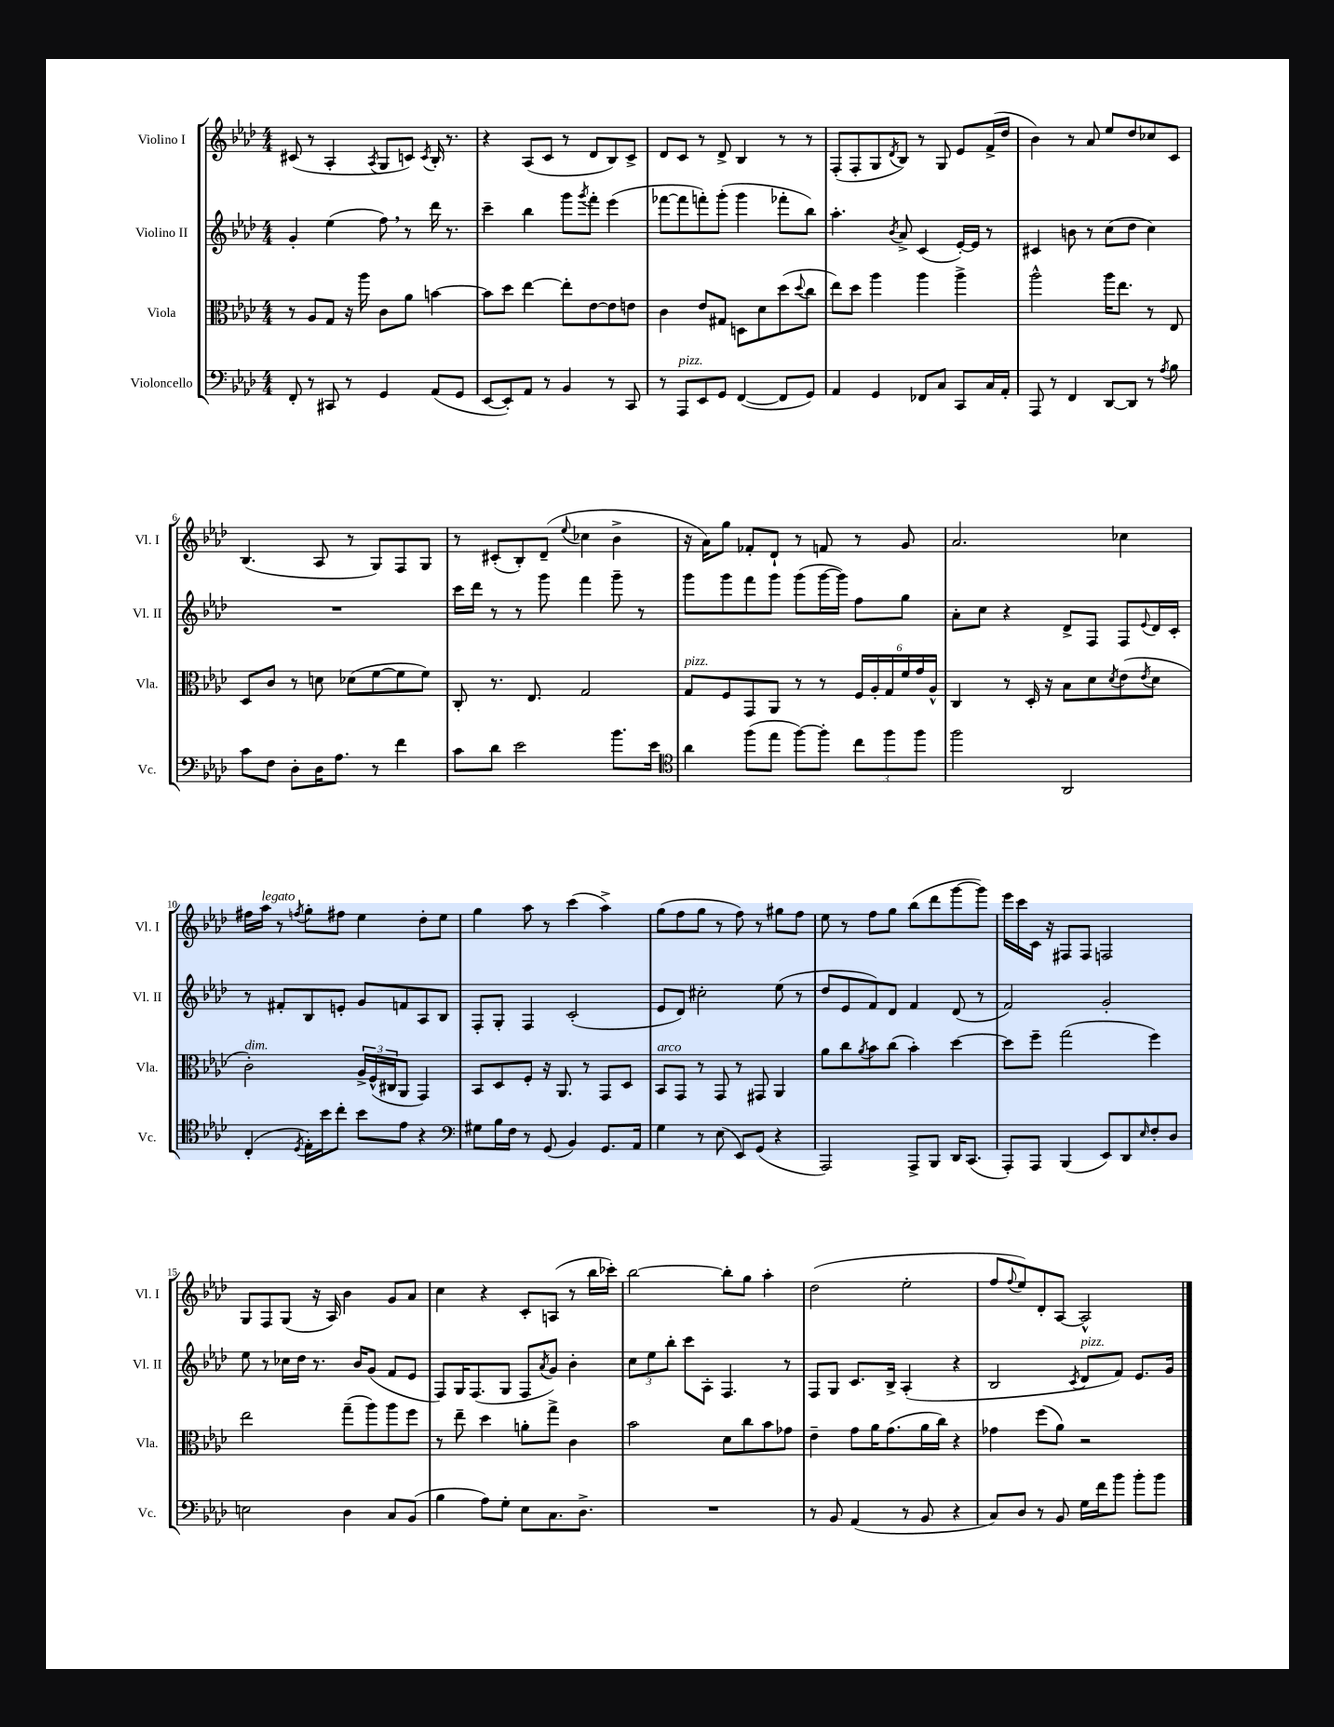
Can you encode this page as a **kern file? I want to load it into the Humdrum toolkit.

**kern	**kern	**kern	**kern
*part4	*part3	*part2	*part1
*staff4	*staff3	*staff2	*staff1
*I"Violoncello	*I"Viola	*I"Violino II	*I"Violino I
*I'Vc.	*I'Vla.	*I'Vl. II	*I'Vl. I
*clefF4	*clefC3	*clefG2	*clefG2
*k[b-e-a-d-]	*k[b-e-a-d-]	*k[b-e-a-d-]	*k[b-e-a-d-]
*M4/4	*M4/4	*M4/4	*M4/4
=1	=1	=1	=1
8FF'/	8r	4g'/	(8c#X/
8r	8A-/L	.	8r
8CC#X/	8G/J	(4ee-\	4A-'/
8r	16r	.	.
.	16aa-\	.	.
.	.	.	8qA-/
4GG/	8c\L	8ff,\)	8G/L
.	8a-\J	8r	8cn/J)
.	.	.	8qc/
(8AA-/L	[4bn\	16ddd-\	16B-'/
.	.	8.r	8.r
8GG/J	.	.	.
=2	=2	=2	=2
[8EE-/L	8b\L]	4ccc~\	4r
8EE-'/])	8dd-\J	.	.
8AA-/J	[4ee-\	4bb-\	(8A-/L
8r	.	.	8c/J
4BB-/	8ee-'\L]	8ggg\L	8r
.	.	8qggg/	.
.	[8e-\	8fff'\J	8d-/L
8r	8e-\]	(4eee-\	8B-/)
8CC/	8en\J	.	8c^/J
=3	=3	=3	=3
8r	4c\	[8fff-X\L	8d-/L
!LO:TX:a:i:t=pizz.	!	!	!
8AAA-/L	.	8fff-\]	8c/J
8EE-/	8e-/L	8fffn'\)	8r
8GG/J	8G#X/J	(8ggg'\J	8d-^/
([4FF/	8Dn\L	4ggg\	4B-/
.	8d-\	.	.
8FF/L]	(8dd-\	8fff-X'\L	8r
.	8qqdd-/	.	.
8GG/J)	8cc\J	8bb-\J)	8r
=4	=4	=4	=4
4AA-/	8ee-\L)	4.aa-'\	(8F'/L
.	8dd-\J	.	8F'/
4GG/	4aa-\	.	8G/
.	.	8qb-/	8qd-/
.	.	8a-^/	8B-/J)
8FF-X/L	4aa-\	(4c/	8r
8C/J	.	.	8G/
8CC/L	4aa-^\	[16e-'/LL)	8e-/L
.	.	16e-/JJ]	.
16C/L	.	8r	(16f^/L
16AA-'/JJ	.	.	16dd-/JJ
=5	=5	=5	=5
8AAA-/	2aa-^^\	4c#X/	4b-\)
8r	.	.	.
4FF/	.	8bn\	8r
.	.	8r	8a-/
[8DD-/L	16aa-\KL	(8cc\L	8ee-/L
.	8.ee-\J	.	.
8DD-/J]	.	8dd-\J	8dd-/
8r	8r	4cc\)	8cc-X/
8qA-/	.	.	.
8B-\	8E-/	.	8c/J
!!LO:LB:g=z
=6	=6	=6	=6
8c\L	8D-/L	1r	(4.B-/
8F\J	8c/J	.	.
8D-'\L	8r	.	.
16D-\K	8dn\	.	8A-/
8.A-\J	.	.	.
.	(8d-X\L	.	8r
8r	[8f\	.	8G/L)
4f\	8f\]	.	8F/
.	8f\J)	.	8G/J
=7	=7	=7	=7
8c\L	8C'/	16ccc\LL	8r
.	.	16ddd-\JJ	.
8d-\J	8.r	8r	(8c#X'/L
2e-\	.	8r	8B-'/)
.	8.E-/	.	.
.	.	8ggg\	(8d-~/J
.	.	.	8qqee-/
.	2G/	4fff\	4cc-X\
8.b-\L	.	8ggg~\	4b-^\
.	.	8r	.
16e-\Jk	.	.	.
=8	=8	=8	=8
*clefC4	*	*	*
!	!LO:TX:a:i:t=pizz.	!	!
4a-\	8G/L	8ggg\L	16r
.	.	.	16a-\KL)
.	8F/	8ggg\	8gg\J
(8ff\L	8GG/	8fff\	8f-X'/L
8ee-\J	8AA-/J	8ggg\J	8d-`/J
[8ff\L)	8r	(8ggg\L	8r
8ff'\J]	8r	[16ggg\L	8fn/
.	.	16ggg\JJ])	.
12cc\L	24F/LL	8ff\L	8r
.	24A-'/	.	.
12ff\	24G/	.	.
.	24f/	8gg\J	8g/
12ff\J	24g/	.	.
.	24A-^^/JJ	.	.
=9	=9	=9	=9
2ff\	4C/	8a-'\L	2.a-/
.	.	8cc\J	.
.	8r	4r	.
.	16D-'/	.	.
.	16r	.	.
2AA-/	8B-\L	8d-^/L	.
.	8d-\	8F/J	.
.	8qd-/	.	.
.	(8e-\	8F/L	4cc-X\
.	8qe-/	8qqe-/	.
.	8d-\J	16d-/L	.
.	.	16c'/JJ	.
!!LO:LB:g=z
=10	=10	=10	=10
!	!LO:TX:a:i:t=dim.	!	!
(4C'/	2c'\)	8r	16ff#X\LL
!	!	!	!LO:TX:a:i:t=legato
.	.	.	16aa-\JJ
.	.	8f#X'/L	8r
8qD-/	.	.	8qffn/
16E-'\LL)	.	8B-/	8gg'\L
16b-\J	.	.	.
8cc'\J	.	8en'/J	8ff#X\J
8b-\L	24A-^/LL	8g/L	4ee-\
.	(24F^^/	.	.
.	24C#X/J	.	.
8e-\J	8AA-/J	8fn/	.
4r	4GG/)	8A-/	8dd-'\L
.	.	8B-/J	8ee-\J
=11	=11	=11	=11
*clefF4	*	*	*
8G#X\L	8BB-/L	8F'/L	4gg\
16B-\L	8D-/	8G'/J	.
16F\JJ	.	.	.
8r	8F'/J	4F/	8aa-\
(8GG/	16r	.	8r
.	8.AA-/	.	.
4BB-/)	.	(2c'/	(4ccc\
.	8r	.	.
8.GG/L	8GG/L	.	4aa-^\)
.	8D-/J	.	.
16AA-/Jk	.	.	.
=12	=12	=12	=12
!	!LO:TX:a:i:t=arco	!	!
4G\	8BB-/L	8e-/L	(8gg\L
.	8GG/J	8d-/J)	8ff\
8r	8r	2cc#X'\	8gg\J
(8E-\	8GG/	.	8r
8EE-/L)	8r	.	8ff\)
(8GG/J	8GG#X/	.	8r
4r	4AA-/	(8ee-\	8gg#X\L
.	.	8r	8ff\J
=13	=13	=13	=13
2AAA-/)	8a-\L	8dd-/L	8ee-\
.	8cc\	8e-/	8r
.	8qa-/	.	.
.	8b-\	8f/)	8ff\L
.	(8cc\J	8d-/J	8gg\J
8AAA-^/L	4b-'\)	4f/	(8bb-\L
8BBB-/J	.	.	8ddd-\
16DD-/KL	[4dd-\	(8d-/	[8ggg\
(8.CC/J	.	.	.
.	.	8r	8ggg\J])
=14	=14	=14	=14
8AAA-'/L)	8dd-\L]	2f/)	16eee-\LL
.	.	.	16ccc\
8AAA-/J	8ff~\J	.	16c\JJ
.	.	.	16r
(4BBB-/	(2gg\	.	8F#X/L
.	.	.	8F#/J
8EE-/L)	.	2g'/	2Fn/
8DD-/	.	.	.
16qqE-/	.	.	.
8F'/	4ff\)	.	.
8D-/J	.	.	.
!!LO:LB:g=z
=15	=15	=15	=15
2En\	2ee-\	8ee-\	8G/L
.	.	8r	8F/
.	.	16cc-X\LL	(8G/J
.	.	16dd-\JJ	.
.	.	8.r	16r
.	.	.	16A-/)
4D-\	(8gg~\L	.	4b-\
.	.	16b-/KL	.
.	8aa-\)	(8g/J	.
8C/L	8aa-\	8f/L	8g/L
(8BB-/J	8ff\J	8e-/J	8a-/J
=16	=16	=16	=16
4B-\	8r	8F/L)	4cc\
.	8ee-~\	16G/K	.
.	.	(8.F/	.
8A-\L)	4dd-\	.	4r
8G'\J	.	8G/J	.
8E-\L	8an'\L	8F/L	8c'/L
.	.	8qa-/	.
8.C\	8gg^\J	8g/J)	(8An/J
.	4c\	4b-'\	8r
8.D-^\J	.	.	.
.	.	.	16bb-\LL
.	.	.	16ccc-X'\JJ)
=17	=17	=17	=17
1r	2b-\	12cc\L	[2bb-\
.	.	12ee-\	.
.	.	12bb-'\J	.
.	.	8ccc\L	.
.	.	8A-'\J	.
.	8d-\L	4.F/	8bb-'\L]
.	8cc\	.	8gg\J
.	8b-\	.	4aa-'\
.	8g-X\J	8r	.
=18	=18	=18	=18
8r	4e-~\	8F/L	(2dd-\
8BB-/	.	8G/J	.
(4AA-/	8g\L	8.c/L	.
.	16a-\K	.	.
.	(8.g\	16B-^/Jk	.
8r	.	(4A-'/	2ee-'\
8BB-/	16a-\L	.	.
.	16cc\JJ)	.	.
4r	4r	4r	.
=19	=19	=19	=19
8C/L)	4g-X\	2B-/	8ff/L
.	.	.	8qqff/
8D-/J	.	.	8ee-/)
8r	(8ff\L	.	8d-'/
8BB-/	8a-\J)	.	[8A-/J
.	.	8qc/	.
!	!	!LO:TX:a:i:t=pizz.	!
16G\LL	2r	8d-/L	2A-^^/]
16f\J	.	.	.
8b-\J	.	8f/J)	.
8b-'\L	.	8.e-/L	.
8b-\J	.	.	.
.	.	16g/Jk	.
==	==	==	==
*-	*-	*-	*-
